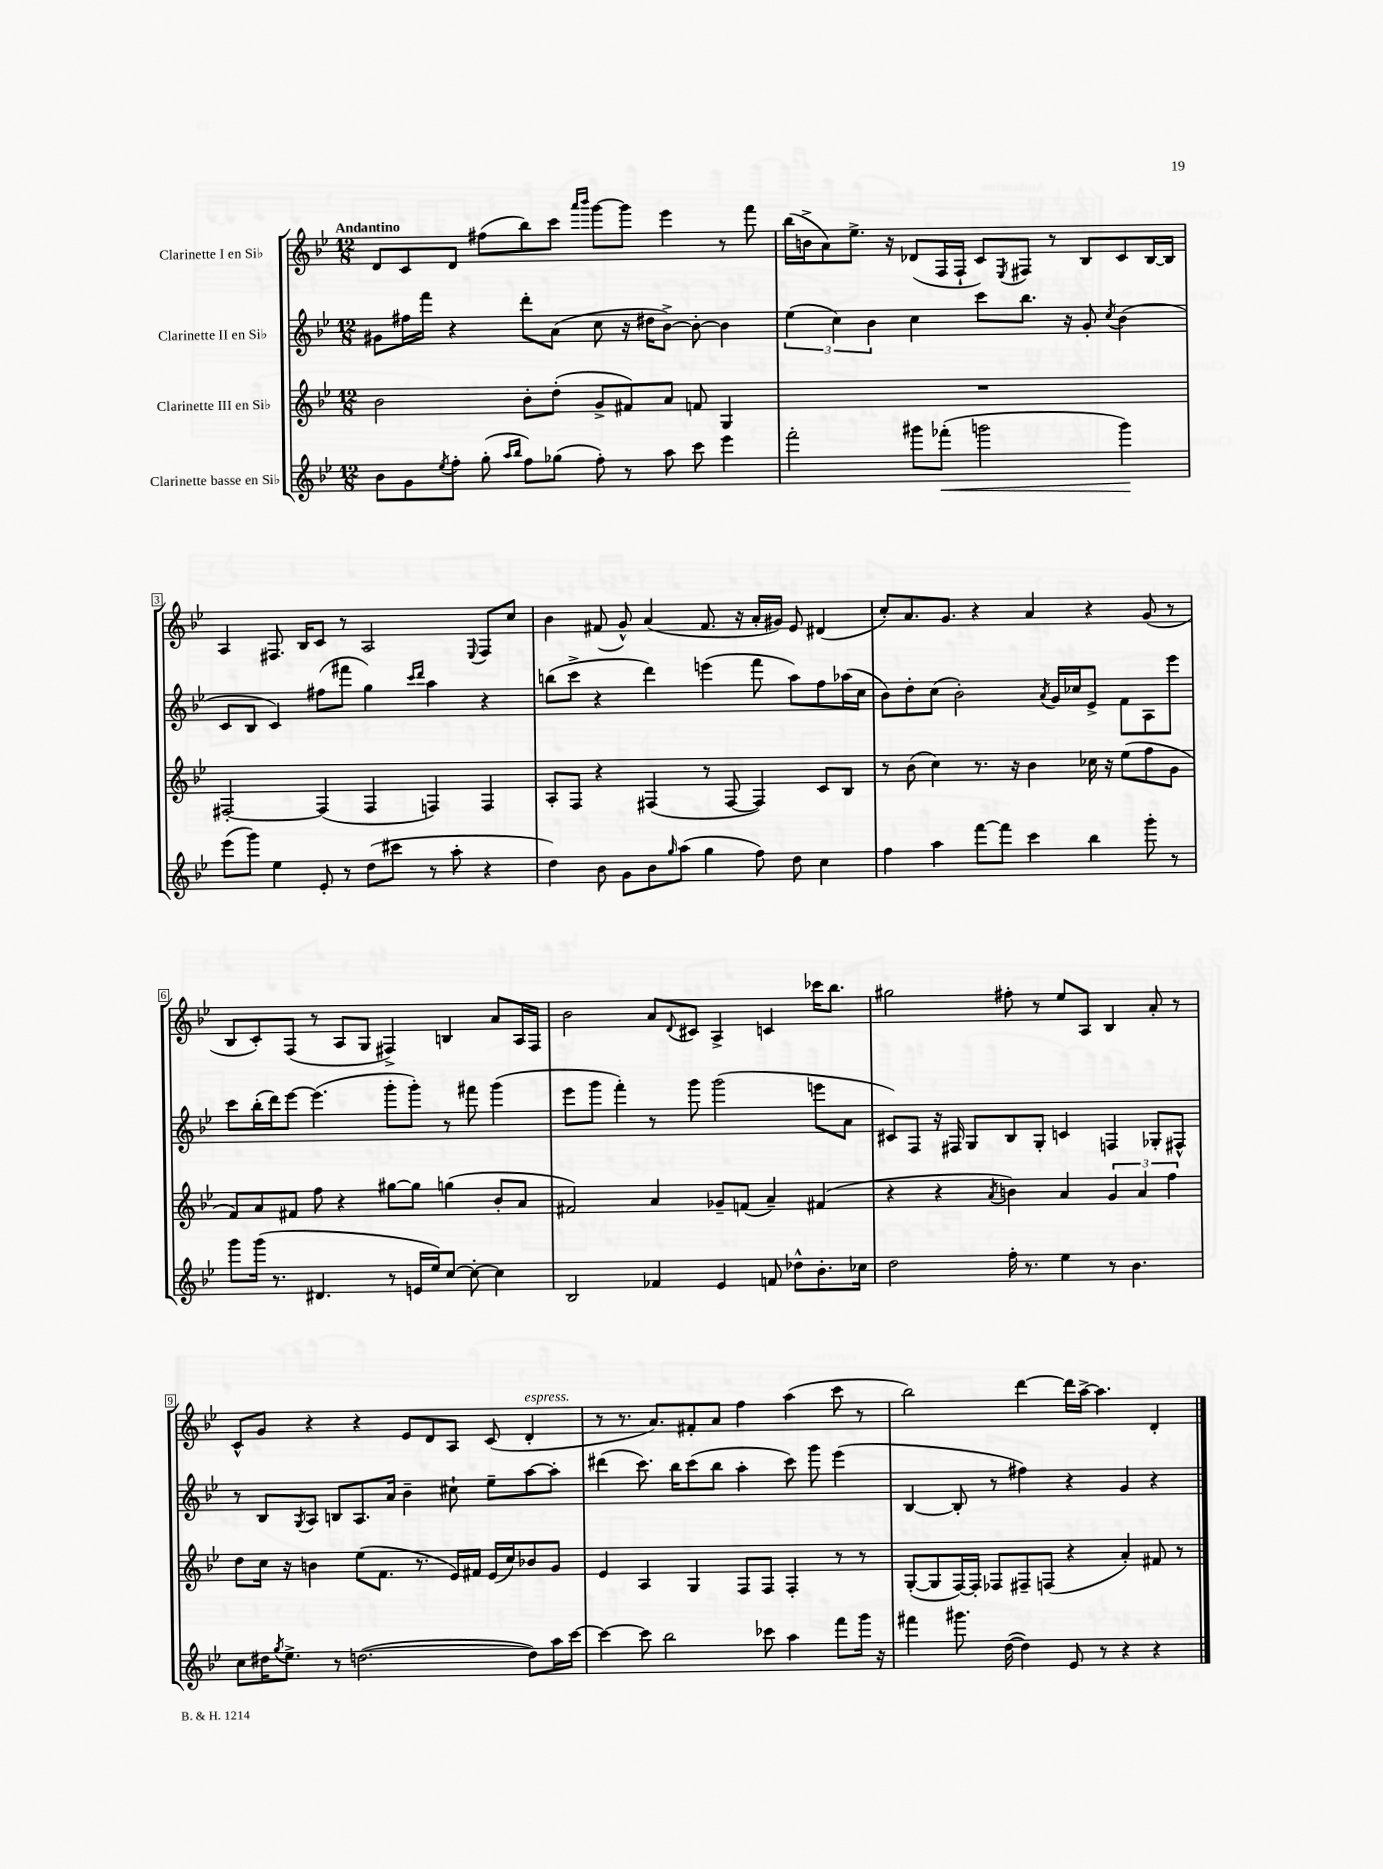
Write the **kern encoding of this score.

**kern	**kern	**kern	**kern
*staff4	*staff3	*staff2	*staff1
*clefG2	*clefG2	*clefG2	*clefG2
*k[b-e-]	*k[b-e-]	*k[b-e-]	*k[b-e-]
*M12/8	*M12/8	*M12/8	*M12/8
8b-	2b-	8g#	8d
8g	.	16ff#	8c
.	.	16fff	.
8qee-	.	.	.
8ff'	.	4r	8d
(8gg'	.	.	(8ff#
16qqaa	.	.	.
16qqbb-	.	.	.
8ff)	8b-'	8ddd'	8bb-)
(8gg-	(8dd'	(8a	8ccc
.	.	.	16qqaaa
.	.	.	16qqbbb-
8ff')	8g^	8cc	[8ggg
8r	8f#)	16r	8ggg]
.	.	16dd#	.
8aa	8a	[8b-^)	4eee-
8ccc	8f	8b-'_	.
4eee-	4G	4b-]	8r
.	.	.	8fff
=	=	=	=
2fff'	1.r	(6ee-	(16bb-
.	.	.	16b^
.	.	.	8a)
.	.	6cc)	.
.	.	.	8.ee-^
.	.	6b-	.
.	.	.	16r
8ggg#	.	4cc	(8d-
(8fff-'	.	.	16F
.	.	.	16F`
2ggg	.	8ccc	8c)
.	.	.	8qE-
.	.	8.bb-	8F#
.	.	.	8r
.	.	16r	.
.	.	8g'	8B-
.	.	8qcc	.
4ggg)	.	(4b-	8c
.	.	.	[16B-
.	.	.	16B-]
=	=	=	=
(8eee-	[2F#'	8c	4A
8ggg)	.	8B-	.
4ee-	.	4c)	8.F#
.	.	.	16B-
8e-'	(4F#]	(8ff#	8c
8r	.	8fff#	8r
(8dd	4F#	4gg)	2A
8ccc#	.	.	.
.	.	16qqccc	.
.	.	16qqddd	.
8r	4F)	4aa	.
8aa'	.	.	.
.	.	.	8qqE-
4r	4F	4r	8F#
.	.	.	8cc
=	=	=	=
4dd)	8A'	(8bb	4b-
.	8F	8ccc^	.
8b-	4r	4r	(8f#
8g	.	.	8g^^)
8b-	(4F#	4ddd)	(4a
16qqgg	.	.	.
(8aa	.	.	.
4gg	8r	(4eee	8.f#
.	[8F#	.	.
.	.	.	16r
8ff)	4F#])	8fff	16a'
.	.	.	16g#)
8dd	.	8aa)	8e-
4cc	8c	8ff	(4d#
.	8B-	(16aa-	.
.	.	16cc	.
=	=	=	=
4ff	8r	8b-)	8cc')
.	(8b-	8dd'	8.a
4aa	4cc)	(8cc	.
.	.	.	8.g
.	.	2b-')	.
[8fff	8.r	.	4r
8fff]	.	.	.
.	16r	.	.
4ccc	4b-	.	4a
.	.	8qa	.
.	.	16g	.
.	.	16cc-	.
4bb-	16cc-	8e-^	4r
.	16r	.	.
.	(8ee-	8f	.
8ggg'	8ff	8A	(8g
8r	8g	8eee-	8r
=	=	=	=
8ggg	8f)	8ccc	8B-
(16ggg	8a	(16bb-'	8c')
8.r	.	16ddd)	.
.	8f#	[8eee-	(8F
4.d#	8ff	(4.eee-]	8r
.	4r	.	8A
.	.	.	8G
8r	[8gg#	8ggg'	4F#^)
16e	8gg#]	8ggg')	.
16ee-)	.	.	.
[8cc	(4gg	8r	4B
8cc'_	.	8fff#	.
4cc]	8b-'	(4ggg	8a
.	8a	.	16A
.	.	.	16F#
=	=	=	=
2B-	2f#)	8eee-	2b-
.	.	8ggg	.
.	.	4fff')	.
4f-	4a	8r	8a
.	.	.	8qqd
.	.	8ggg	8c#
4e-	8g-~	(2ggg	4A^
.	(8f	.	.
8f	4a~)	.	4c
8dd-^^	.	.	.
8.b-'	(4f#	8eee	16ccc-
.	.	.	8.bb-
.	.	8a	.
16cc-	.	.	.
=	=	=	=
2dd	4r	8c#)	2gg#
.	.	8F	.
.	4r	16r	.
.	.	16F#	.
.	.	8G	.
.	8qa	.	.
16ff'	4b)	8B-	8ff#'
8.r	.	.	.
.	.	8G'	8r
4ee-	4a	4c	8ee-
.	.	.	8A
8r	6g	4F	4B-
4.b-	.	.	.
.	6a	.	.
.	.	8G-'	8a'
.	6ff	.	.
.	.	8F#^^	8r
=	=	=	=
8cc	8dd	8r	8c^^
16dd#	16cc	8B-	8g
8qgg	.	.	.
8.ee-^	16r	.	.
.	.	8qG	.
.	4b	8A	4r
8r	.	8B	.
([2.dd	(8ee-	8.A	4r
.	8.f	.	.
.	.	16a	.
.	.	4b-~	8e-
.	8.r	.	.
.	.	.	8d
.	16e-)	8cc#`	8A
.	16f#	.	.
.	(16e-	8ee-~	(8c
.	16cc)	.	.
8dd])	8b-	[8aa	4d'
16aa	8g	8aa']	.
[16ccc	.	.	.
=	=	=	=
4ccc_	4e-	(4ddd#	8r
.	.	.	8.r
8ccc]	4A	8.ccc)	.
.	.	.	8.a)
2bb-	.	.	.
.	.	16bb-	.
.	4G	(8ccc	8f#'
.	.	8bb-	8a
.	8F	4aa'	4ff
8ccc-	8F	.	.
4aa	4F'	8ccc)	(4aa
.	.	8ggg	.
8fff	8r	(4eee-	8ccc
16ggg	8r	.	8r
16r	.	.	.
=	=	=	=
4fff#	([8G'	[4B-	2bb-)
.	8G]	.	.
8.ggg#	[16F)	8B-']	.
.	16F']	.	.
.	8F-	8r	.
([16dd	.	.	.
4dd])	8F#~	4ff#)	[4ddd
.	(8F	.	.
8e-	4r	4r	16ddd]
.	.	.	[16aa^
8r	.	.	4.aa]
4r	4a')	4g	.
4r	8f#	4r	4d'
.	8r	.	.
==	==	==	==
*-	*-	*-	*-
